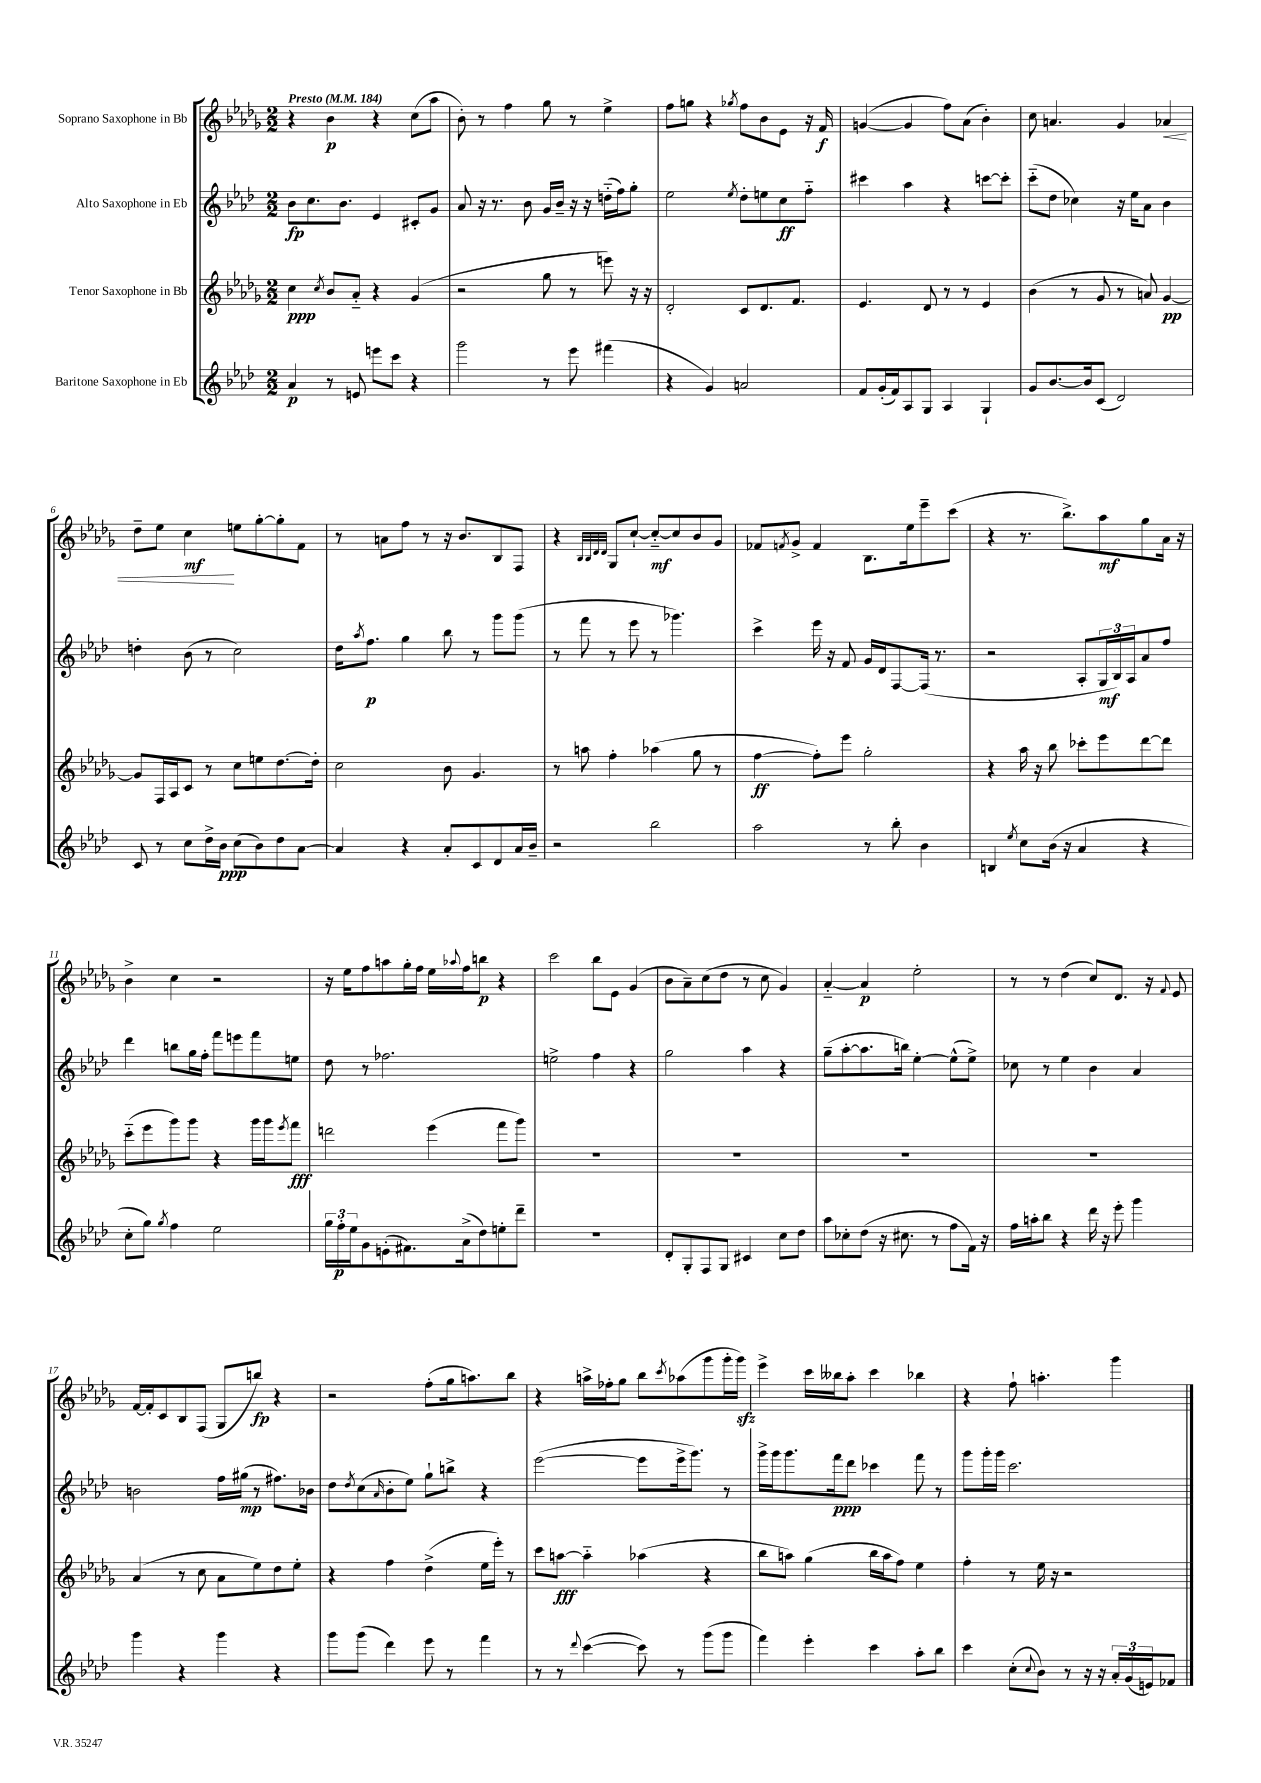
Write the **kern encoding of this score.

**kern	**dynam	**kern	**dynam	**kern	**dynam	**kern	**dynam
*part4	*part4	*part3	*part3	*part2	*part2	*part1	*part1
*staff4	*staff4	*staff3	*staff3	*staff2	*staff2	*staff1	*staff1
*I"Baritone Saxophone in Eb	*	*I"Tenor Saxophone in Bb	*	*I"Alto Saxophone in Eb	*	*I"Soprano Saxophone in Bb	*
*clefG2	*	*clefG2	*	*clefG2	*	*clefG2	*
*k[b-e-a-d-]	*	*k[b-e-a-d-g-]	*	*k[b-e-a-d-]	*	*k[b-e-a-d-g-]	*
*M2/2	*	*M2/2	*	*M2/2	*	*M2/2	*
*MM184	*	*MM184	*	*MM184	*	*MM184	*
=1	=1	=1	=1	=1	=1	=1	=1
!	!	!	!	!	!	!LO:TX:a:B:t=Presto	!
4a-/	p	4cc\	ppp	8b-\L	fp	4r	.
.	.	.	.	8.cc\	.	.	.
.	.	8qcc/	.	.	.	.	.
8r	.	8b-/L	.	.	.	4b-\	p
.	.	.	.	8.b-\J	.	.	.
8en/	.	8a-/J	.	.	.	.	.
8eeen\L	.	4r	.	4e-/	.	4r	.
8ccc\J	.	.	.	.	.	.	.
4r	.	(4g-/	.	8c#X'/L	.	(8cc\L	.
.	.	.	.	8g/J	.	8aa-\J	.
=2	=2	=2	=2	=2	=2	=2	=2
2ggg\	.	2r	.	8a-/	.	8b-'\)	.
.	.	.	.	16r	.	8r	.
.	.	.	.	8.r	.	.	.
.	.	.	.	.	.	4ff\	.
.	.	.	.	8b-\	.	.	.
8r	.	8gg-\	.	16g/LL	.	8gg-\	.
.	.	.	.	16b-~/JJ	.	.	.
8eee-\	.	8r	.	16r	.	8r	.
.	.	.	.	16r	.	.	.
(4fff#X\	.	8eeen\)	.	(16ddn\LL	.	4ee-^\	.
.	.	.	.	16ff\J)	.	.	.
.	.	16r	.	8gg'\J	.	.	.
.	.	16r	.	.	.	.	.
=3	=3	=3	=3	=3	=3	=3	=3
4r	.	2d-'/	.	2ee-\	.	8ff\L	.
.	.	.	.	.	.	8ggn\J	.
4g/)	.	.	.	.	.	4r	.
.	.	.	.	8qee-/	.	8qgg-X/	.
2an/	.	8c/L	.	8dd-'\L	.	8ff\L	.
.	.	8.d-/	.	8een\	.	8b-\	.
.	.	.	.	8cc\	ff	8e-\J	.
.	.	8.f/J	.	.	.	.	.
.	.	.	.	8ff\J	.	16r	.
.	.	.	.	.	.	16f/	f
=4	=4	=4	=4	=4	=4	=4	=4
8f/L	.	4.e-/	.	4ccc#X\	.	([4gn/	.
(16g'/L	.	.	.	.	.	.	.
16f/J)	.	.	.	.	.	.	.
8A-/	.	.	.	4aa-\	.	4g/]	.
8G/J	.	8d-/	.	.	.	.	.
4A-/	.	8r	.	4r	.	8ff\L)	.
.	.	8r	.	.	.	(8a-\J	.
4G`/	.	4e-/	.	[8cccn\L	.	4b-'\)	.
.	.	.	.	8ccc'\J]	.	.	.
=5	=5	=5	=5	=5	=5	=5	=5
8g/L	.	(4b-\	.	(8ccc\L	.	8cc\	.
[8.b-/	.	.	.	8dd-\J	.	4.an/	.
.	.	8r	.	4cc-X\)	.	.	.
16b-/k]	.	.	.	.	.	.	.
(8c/J	.	8g-/	.	.	.	.	.
2d-/)	.	8r	.	16r	.	4g-/	.
.	.	.	.	16ee-\KL	.	.	.
.	.	8an/)	.	8a-\J	.	.	.
!	!	!	!	!	!	!	!LO:HP:b
.	.	[4g-/	pp	4b-\	.	4a-X/	<
!!LO:LB:g=z
=6	=6	=6	=6	=6	=6	=6	=6
8c/	.	8g-/L]	.	4ddn'\	.	8dd-~\L	.
8r	.	16F/L	.	.	.	8ee-\J	.
.	.	16A-/J	.	.	.	.	.
8cc\L	.	8c/J	.	(8b-\	.	4cc\	mf
16dd-^\L	.	8r	.	8r	.	.	.
16b-\JJ	ppp	.	.	.	.	.	.
(8cc\L	.	8cc\L	.	2cc\)	.	8een\L	[
8b-\)	.	8een\	.	.	.	[8gg-'\	.
8dd-\	.	[8.dd-\	.	.	.	8gg-'\]	.
[8a-\J	.	.	.	.	.	8f\J	.
.	.	16dd-'\Jk]	.	.	.	.	.
=7	=7	=7	=7	=7	=7	=7	=7
4a-/]	.	2cc\	.	16dd-\KL	.	8r	.
.	.	.	.	8qaa-/	.	.	.
.	.	.	.	8.ff\J	p	.	.
.	.	.	.	.	.	8an\L	.
4r	.	.	.	4gg\	.	8ff\J	.
.	.	.	.	.	.	8r	.
8a-'/L	.	8b-\	.	8bb-\	.	16r	.
.	.	.	.	.	.	8.b-/L	.
8c/	.	4.g-/	.	8r	.	.	.
8d-/	.	.	.	8ggg\L	.	8B-/	.
16a-/L	.	.	.	(8ggg\J	.	8F/J	.
16b-~/JJ	.	.	.	.	.	.	.
=8	=8	=8	=8	=8	=8	=8	=8
2r	.	8r	.	8r	.	4r	.
.	.	8aan\	.	8fff\	.	.	.
.	.	.	.	.	.	32qqB-/LLL	.
.	.	.	.	.	.	32qqB-/	.
.	.	.	.	.	.	32qqd-/	.
.	.	.	.	.	.	32qqd-/JJJ	.
.	.	4ff'\	.	8r	.	8G-/L	.
.	.	.	.	8eee-\	.	[8cc`/J	.
2bb-\	.	(4aa-X\	.	8r	.	8cc/L_	mf
.	.	.	.	4.ggg-X\)	.	8cc/]	.
.	.	8gg-\	.	.	.	8b-/	.
.	.	8r	.	.	.	8g-/J	.
=9	=9	=9	=9	=9	=9	=9	=9
2aa-\	.	[4ff\	ff	4ccc^\	.	8f-X/L	.
.	.	.	.	.	.	8qfn/	.
.	.	.	.	.	.	8g-^/J	.
.	.	8ff'\L])	.	16eee-\	.	4f/	.
.	.	.	.	16r	.	.	.
.	.	8eee-\J	.	8f/	.	.	.
8r	.	2gg-'\	.	16g/LL	.	8.B-\L	.
.	.	.	.	16d-/J	.	.	.
8bb-'\	.	.	.	[8F/	.	.	.
.	.	.	.	.	.	16ee-\k	.
4b-\	.	.	.	(16F/Jk]	.	8eee-~\	.
.	.	.	.	8.r	.	.	.
.	.	.	.	.	.	(8ccc\J	.
=10	=10	=10	=10	=10	=10	=10	=10
4Bn/	.	4r	.	2r	.	4r	.
8qee-/	.	.	.	.	.	.	.
8cc\L	.	16aa-\	.	.	.	8.r	.
.	.	16r	.	.	.	.	.
(16b-\Jk	.	8bb-\	.	.	.	.	.
16r	.	.	.	.	.	8.bb-^\L)	.
4a-/	.	8ccc-X'\L	.	8A-'/L	.	.	.
.	.	8eee-\	.	24G/L	mf	8aa-\	mf
.	.	.	.	24B-/)	.	.	.
.	.	.	.	24A-/J	.	.	.
4r	.	[8ddd-\	.	8a-/	.	8gg-\	.
.	.	8ddd-\J]	.	8ff/J	.	16a-\Jk	.
.	.	.	.	.	.	16r	.
!!LO:LB:g=z
=11	=11	=11	=11	=11	=11	=11	=11
8cc'\L	.	(8ccc\L	.	4ddd-\	.	4b-^\	.
8gg\J)	.	8eee-\	.	.	.	.	.
8qgg/	.	.	.	.	.	.	.
4ff\	.	8ggg-\)	.	8bbn\L	.	4cc\	.
.	.	8ggg-\J	.	16gg\L	.	.	.
.	.	.	.	16ff'\JJ	.	.	.
2ee-\	.	4r	.	8fff\L	.	2r	.
.	.	.	.	8eeen\	.	.	.
.	.	16ggg-\LL	.	8fff\	.	.	.
.	.	16ggg-\J	.	.	.	.	.
.	.	8qeee-/	.	.	.	.	.
.	.	8fff\J	fff	8een\J	.	.	.
=12	=12	=12	=12	=12	=12	=12	=12
24gg\LL	.	2dddn\	.	8dd-\	.	16r	.
24ff'\	p	.	.	.	.	.	.
.	.	.	.	.	.	16ee-\KL	.
24ee-\J	.	.	.	.	.	.	.
8g\	.	.	.	8r	.	8ff\	.
(8en'\	.	.	.	2.ff-X\	.	8aan\	.
8.f#X\)	.	.	.	.	.	16gg-'\L	.
.	.	.	.	.	.	16ff\JJ	.
.	.	(4eee-\	.	.	.	16ee-\LL	.
.	.	.	.	.	.	8qqaa-X/	.
(16a-^\k	.	.	.	.	.	16ff\J	.
8dd-\)	.	.	.	.	.	8bbn\J	p
8een'\	.	8fff\L	.	.	.	4r	.
8ddd-~\J	.	8ggg-\J)	.	.	.	.	.
=13	=13	=13	=13	=13	=13	=13	=13
1r	.	1r	.	2een^\	.	2ccc\	.
.	.	.	.	4ff\	.	8bb-\L	.
.	.	.	.	.	.	8e-\J	.
.	.	.	.	4r	.	(4g-/	.
=14	=14	=14	=14	=14	=14	=14	=14
8d-'/L	.	1r	.	2gg\	.	8b-\L	.
8G'/	.	.	.	.	.	8a-~\)	.
8F/	.	.	.	.	.	(8cc\	.
8G/J	.	.	.	.	.	8dd-\J	.
4c#X/	.	.	.	4aa-\	.	8r	.
.	.	.	.	.	.	8cc\	.
8cc\L	.	.	.	4r	.	4g-/)	.
8dd-\J	.	.	.	.	.	.	.
=15	=15	=15	=15	=15	=15	=15	=15
8aa-\L	.	1r	.	(8gg~\L	.	[4a-/	.
8cc-X'\	.	.	.	[8aa-'\	.	.	.
(8dd-\J	.	.	.	8.aa-\]	.	4a-/]	p
16r	.	.	.	.	.	.	.
8.cc#X\	.	.	.	16bbn\Jk)	.	.	.
.	.	.	.	[4ee-'\	.	2ee-'\	.
8r	.	.	.	.	.	.	.
8ff\L	.	.	.	(8ee-^^\L]	.	.	.
16f\Jk)	.	.	.	8ee-^\J)	.	.	.
16r	.	.	.	.	.	.	.
=16	=16	=16	=16	=16	=16	=16	=16
16ff\LL	.	1r	.	8cc-X\	.	8r	.
16aan'\J	.	.	.	.	.	.	.
8bb-\J	.	.	.	8r	.	8r	.
4r	.	.	.	4ee-\	.	(4dd-\	.
16ddd-\	.	.	.	4b-\	.	8cc/L)	.
16r	.	.	.	.	.	.	.
8eee-'\	.	.	.	.	.	8.d-/J	.
4ggg\	.	.	.	4a-/	.	.	.
.	.	.	.	.	.	16r	.
.	.	.	.	.	.	8qqf/	.
.	.	.	.	.	.	8e-/	.
!!LO:LB:g=z
=17	=17	=17	=17	=17	=17	=17	=17
4ggg\	.	(4a-/	.	2bn\	.	[16f/LL	.
.	.	.	.	.	.	16f'/J]	.
.	.	.	.	.	.	8c/	.
4r	.	8r	.	.	.	8B-/	.
.	.	8cc\	.	.	.	(8F/J	.
4ggg\	.	8a-\L	.	16ff\LL	.	8G-/L	.
.	.	.	.	(16gg#X\JJ	mp	.	.
.	.	8ee-\)	.	8r	.	8bbn/J)	fp
4r	.	8dd-\	.	8.ff#X\L)	.	4r	.
.	.	8ee-'\J	.	.	.	.	.
.	.	.	.	16b-X\Jk	.	.	.
=18	=18	=18	=18	=18	=18	=18	=18
8ggg\L	.	4r	.	8dd-\L	.	2r	.
.	.	.	.	8qdd-/	.	.	.
(8ggg\J	.	.	.	(8cc\	.	.	.
.	.	.	.	16qqa-/	.	.	.
4ddd-\)	.	4ff\	.	8b-'\	.	.	.
.	.	.	.	8ee-\J)	.	.	.
8eee-\	.	(4dd-^\	.	8gg`\L	.	(8ff'\L	.
8r	.	.	.	8bbn^\J	.	16gg-\k	.
.	.	.	.	.	.	8.aan\)	.
4fff\	.	16ee-\LL	.	4r	.	.	.
.	.	16eee-'\JJ)	.	.	.	.	.
.	.	8r	.	.	.	8bb-\J	.
=19	=19	=19	=19	=19	=19	=19	=19
8r	.	8ccc\L	.	([2eee-\	.	4r	.
8r	.	[8aan\J	fff	.	.	.	.
8qqddd-/	.	.	.	.	.	.	.
([4ccc\	.	4aa\]	.	.	.	16aan^\LL	.
.	.	.	.	.	.	16ff-X'\J	.
.	.	.	.	.	.	8gg-\J	.
8ccc\])	.	(4aa-X\	.	8eee-\L]	.	8bb-\L	.
.	.	.	.	.	.	8qccc/	.
8r	.	.	.	16eee-^\k	.	(8aa-X\	.
.	.	.	.	8.ggg\J)	.	.	.
(8ggg\L	.	4r	.	.	.	8ggg-\	.
8ggg\J	.	.	.	8r	.	16ggg-'\L	.
.	.	.	.	.	.	16ggg-zz\JJ)	.
=20	=20	=20	=20	=20	=20	=20	=20
4fff\)	.	8bb-\L	.	16ggg^\LL	.	4eee-^\	.
.	.	.	.	16ggg\J	.	.	.
.	.	8aan\J)	.	8.ggg\	.	.	.
4eee-'\	.	(4gg-\	.	.	.	16ccc\LL	.
.	.	.	.	16fff\k	ppp	16bb--X\J	.
.	.	.	.	8ddd-\J	.	8aa-'\J	.
4ccc\	.	16bb-\LL	.	4ccc-X\	.	4ccc\	.
.	.	16aa\J	.	.	.	.	.
.	.	8ff\J)	.	.	.	.	.
8aa-'\L	.	4ee-\	.	8fff\	.	4bb-X\	.
8bb-\J	.	.	.	8r	.	.	.
=21	=21	=21	=21	=21	=21	=21	=21
4ccc\	.	4ff'\	.	8ggg\L	.	4r	.
.	.	.	.	16ggg'\L	.	.	.
.	.	.	.	16ggg\JJ	.	.	.
(8cc'\L	.	8r	.	2.ccc\	.	8ff`\	.
8qqcc/	.	.	.	.	.	.	.
8b-\J)	.	16ee-\	.	.	.	4.aan'\	.
.	.	16r	.	.	.	.	.
8r	.	2r	.	.	.	.	.
16r	.	.	.	.	.	.	.
16r	.	.	.	.	.	.	.
24a-'/LL	.	.	.	.	.	4ggg-\	.
(24g/	.	.	.	.	.	.	.
24en/J)	.	.	.	.	.	.	.
8f-X/J	.	.	.	.	.	.	.
==	==	==	==	==	==	==	==
*-	*-	*-	*-	*-	*-	*-	*-
